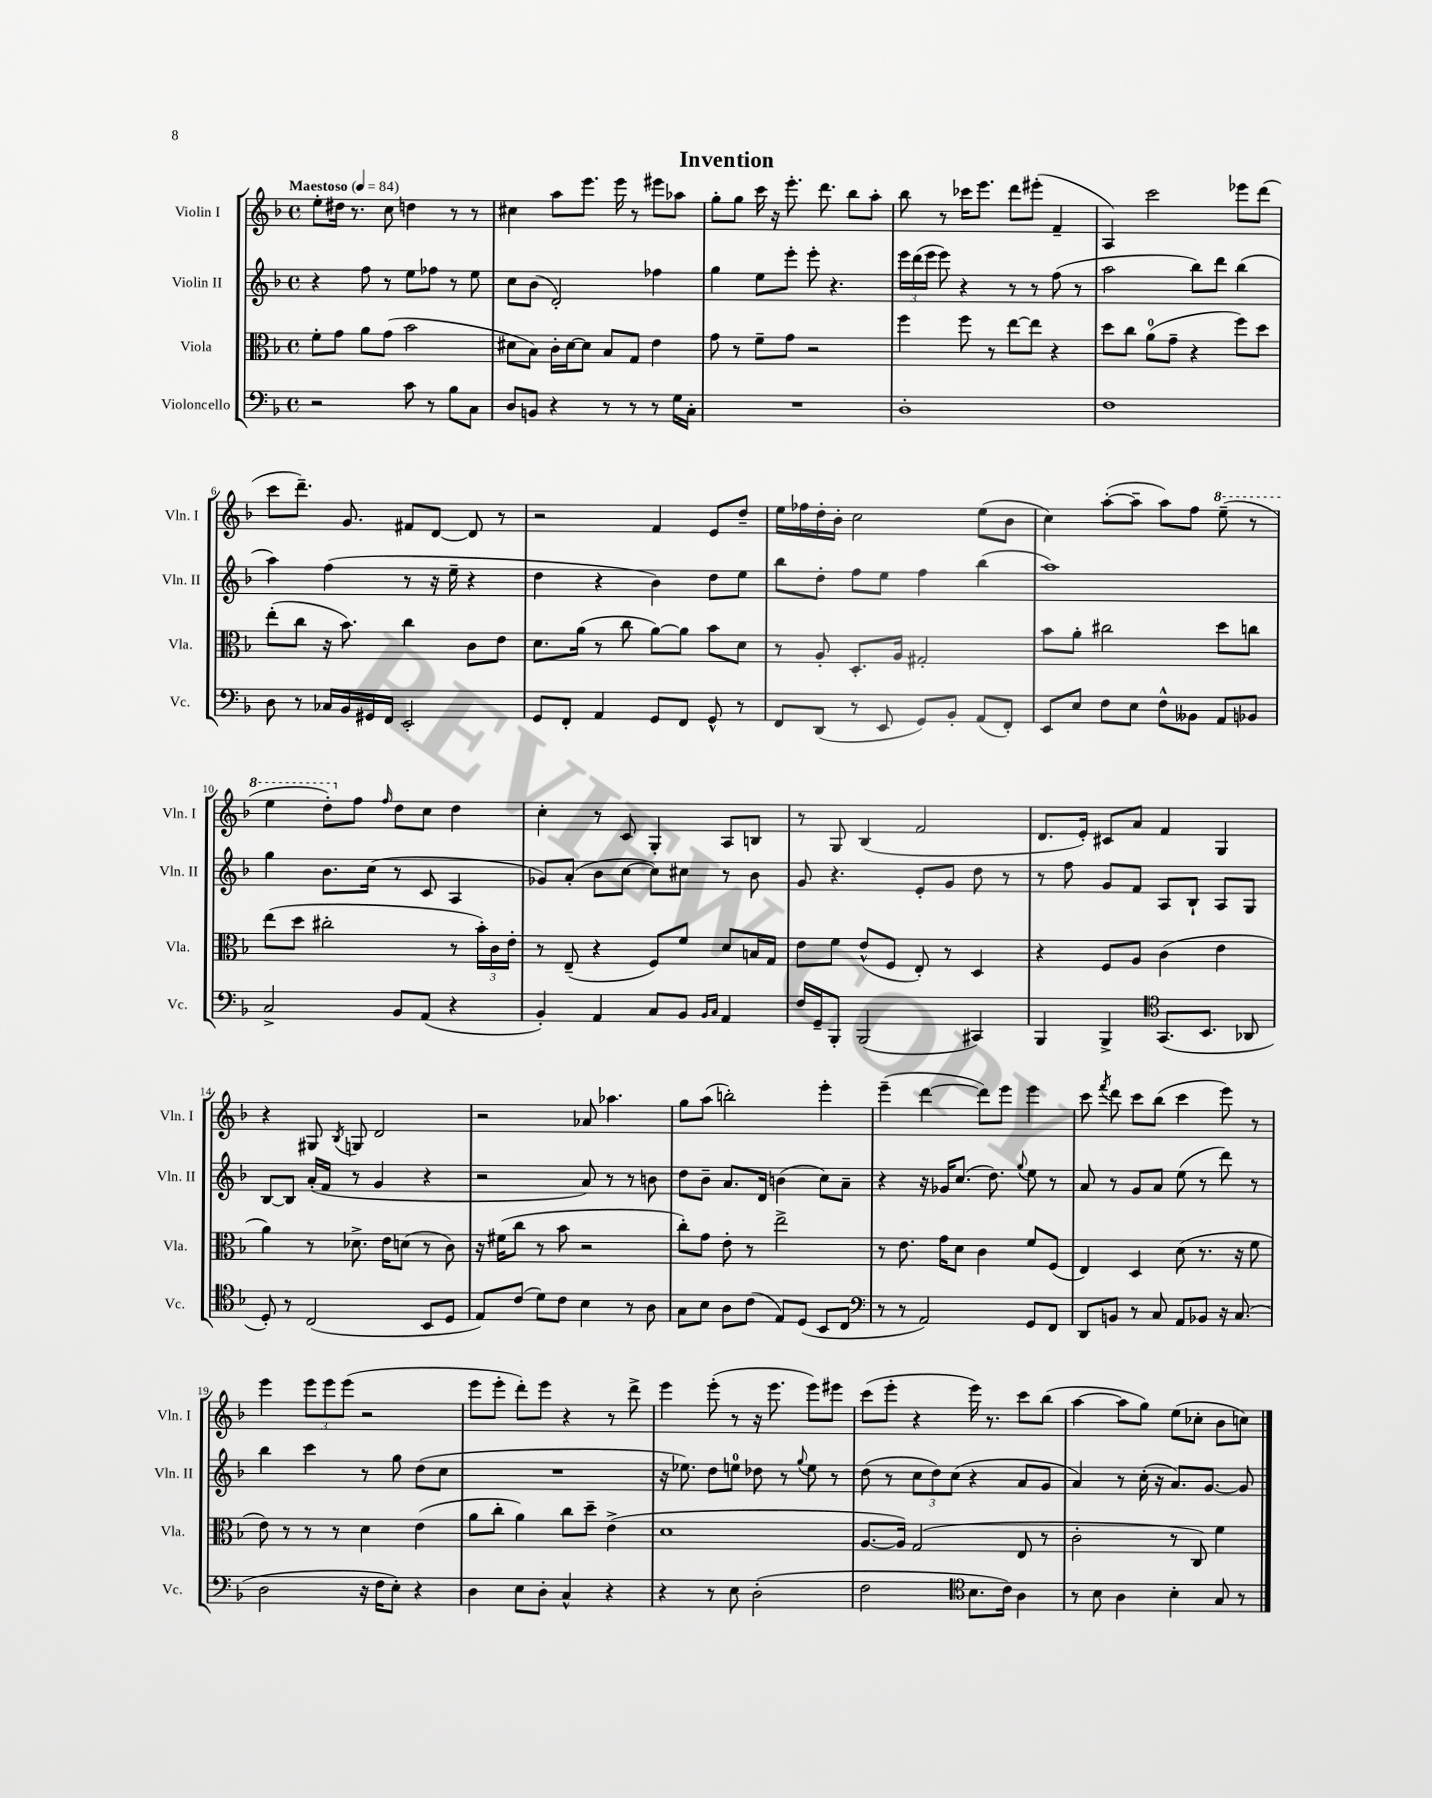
\header { title = "Invention" }
<<
\new StaffGroup <<
\new Staff = "s0" \with { instrumentName = "Violin I" shortInstrumentName = "Vln. I" } {
    \clef treble \key f \major \defaultTimeSignature \time 4/4 \tempo "Maestoso" 4 = 84
    \autoBeamOff e''8[-. dis''16] r8. c''8 d''4 r8 r8 |
    cis''4 a''8[ e'''8.] e'''16 r8 eis'''8[ aes''8] |
    g''8[-. g''8] c'''16 r16 e'''8.-. d'''8. bes''8[ a''8]-. |
    bes''8 r8 ces'''16[ e'''8.] d'''8[ eis'''8]-.( f'4-- |
    a4) c'''2 ees'''8[ d'''8]( |
    c'''8[ d'''8.]--) g'8. fis'8[ d'8]~ d'8 r8 |
    r2 f'4 e'8[ d''8]-- |
    e''16[ fes''16 d''16-. bes'16]-. c''2 e''8[( bes'8] |
    c''4) a''8[~-.( a''8]-- a''8[) f''8] \ottava #1 e'''8--( r8 |
    e'''4 d'''8[-.) \ottava #0 f''8] \grace { f''16 } d''8[ c''8] d''4 |
    c''4-. r8 c'8 g4-. a8[ b8] |
    r8 g8 bes4( f'2 |
    d'8.[ e'16]-.) cis'8[ a'8] f'4 g4 |
    r4 gis8 \acciaccatura { bes8 } g8 d'2 |
    r2 aes'8 aes''4. |
    g''8[ a''8]( b''2-.) e'''4-. |
    e'''4--( d'''4~ d'''8[) e'''8] e'''4 |
    c'''8 \acciaccatura { f'''8 } d'''8 c'''8[ bes''8]( c'''4 e'''8) r8 |
    e'''4 \tuplet 3/2 { e'''8[ e'''8 e'''8]( } r2 |
    e'''8[ e'''8]-. d'''8[-.) e'''8] r4 r8 d'''8-> |
    e'''4 e'''8-.( r8 r16 e'''8. e'''8[) eis'''8] |
    c'''8[( e'''8]-. r4 e'''16) r8. c'''8[ bes''8]( |
    a''4~ a''8[ g''8]) e''8[( ces''8]-. bes'8[ c''8]) \bar "|." |
}
\new Staff = "s1" \with { instrumentName = "Violin II" shortInstrumentName = "Vln. II" } {
    \clef treble \key f \major \defaultTimeSignature \time 4/4
    \autoBeamOff r4 f''8 r8 e''8[ fes''8] r8 e''8 |
    c''8[ bes'8]( d'2-.) fes''4 |
    g''4 e''8[ e'''8]-. e'''8-. r4. |
    \tuplet 3/2 { e'''16[ d'''16( e'''16] } e'''8) r4 r8 r8 f''8( r8 |
    a''2 bes''8[) d'''8] bes''4( |
    a''4) f''4( r8 r16 e''16-- r4 |
    d''4 r4 bes'4) d''8[ e''8] |
    bes''8[ d''8]-. f''8[ e''8] f''4 bes''4( |
    a''1) |
    g''4 bes'8.[ c''16]( r8 c'8 a4 |
    ges'8[) a'8]-.( bes'8[ c''8]~ c''8[) cis''8] r8 bes'8 |
    g'8 r4. e'8[-. g'8] d''8 r8 |
    r8 f''8 g'8[ f'8] a8[ bes8]-! a8[ g8] |
    bes8[~ bes8] a'16[-.( f'16] r8 g'4 r4 |
    r2 a'8) r8 r8 b'8 |
    d''8[ bes'8]-- a'8.[ d'16] b'4( c''8[) a'8]-- |
    r4 r16 ges'16[ c''8.]( d''8.) \appoggiatura { g''8 } e''8 r8 |
    a'8 r8 g'8[ a'8] e''8( r8 d'''8) r8 |
    bes''4 c'''4 r8 g''8 d''8[( c''8] |
    R1 |
    r16 ees''8.) d''8[ e''8]-0 des''8 r8 \appoggiatura { g''8 } e''8 r8 |
    d''8( r8 \tuplet 3/2 { c''8[ d''8) c''8]( } r4 a'8[ g'8] |
    a'4) r8 c''16-.( r16 a'8.[) g'8.]~ g'8 \bar "|." |
}
\new Staff = "s2" \with { instrumentName = "Viola" shortInstrumentName = "Vla." } {
    \clef alto \key f \major \defaultTimeSignature \time 4/4
    \autoBeamOff f'8[-. g'8] a'8[ g'8]( bes'2 |
    dis'8[ bes8]) c'16[-. dis'16~ dis'8] bes8[ g8] e'4 |
    g'8 r8 f'8[-- g'8] r2 |
    f''4 f''8 r8 e''8[~ e''8] r4 |
    d''8[ c''8] a'8[-0( g'8]-- r4 f''8[) d''8] |
    e''8[-.( c''8] r16 bes'8.) c''4 c'8[ e'8] |
    d'8.[ a'16]( r8 c''8 a'8[~) a'8] bes'8[ d'8] |
    r8 a8-. d8.[-. a16] gis2-. |
    bes'8[ a'8]-. cis''2 d''8[ c''8] |
    e''8[( d''8] cis''2-. r8 \tuplet 3/2 { bes'16[-.) c'16 e'16]-. } |
    r8 e8--( r4 f8[) f'8] d'8[ b16 g16] |
    e'8[ f'8] e'8[-^( f8] e8-.) r8 d4 |
    r4 f8[ a8] c'4( e'4 |
    a'4) r8 des'8.-> e'16[ d'8]( r8 c'8) |
    r16 fis'16[( c''8] r8 bes'8 r2 |
    c''8[-.) g'8] e'8-. r8 e''2-> |
    r8 e'8. g'16[ d'8] c'4 f'8[ f8]( |
    e4) d4 d'8( r8. r16 f'8 |
    e'8) r8 r8 r8 d'4 e'4( |
    a'8[ c''8]-. a'4) c''8[ d''8]-- e'4->( |
    d'1 |
    a8.[~ a16]) g2( e8 r8 |
    c'2-. r8 c8) f'4 \bar "|." |
}
\new Staff = "s3" \with { instrumentName = "Violoncello" shortInstrumentName = "Vc." } {
    \clef bass \key f \major \defaultTimeSignature \time 4/4
    \autoBeamOff r2 c'8 r8 bes8[ c8] |
    d8[ b,8] r4 r8 r8 r8 g16[ c16]-. |
    R1 |
    d1-. |
    f1 |
    d8 r8 ces16[ bes,16 gis,16 f,16] e,2-. |
    g,8[ f,8]-. a,4 g,8[ f,8] g,8-^ r8 |
    f,8[ d,8]( r8 e,8 g,8[) bes,8]-. a,8[( f,8]-.) |
    e,8[ e8] f8[ e8] f8[-^ beses,8] a,8[ bes,8] |
    c2-> bes,8[ a,8]( r4 |
    bes,4-.) a,4 c8[ bes,8] \grace { bes,16[ c16] } a,4 |
    f16[ g,16-- bes,,8]-. bes,,2( cis,4) |
    bes,,4 bes,,4-> \clef tenor g,8.[( bes,8.] aes,8 |
    d8-.) r8 c2( bes,8[ d8] |
    e8[) c'8]( d'8[) c'8] bes4 r8 a8 |
    g8[ bes8] a8[ c'8]( e8[) d8]( bes,8[ c8] |
    \clef bass r8 r8 a,2) g,8[ f,8] |
    d,8[ b,8] r8 c8 a,8[ bes,8] r16 c8.( |
    d2 r16 f16[ e8]-.) r4 |
    d4 e8[ d8]-. c4-^ r4 |
    r4 r8 e8 d2-.( |
    f2 \clef tenor bes8.[ c'16]) a4 |
    r8 bes8 a4 bes4-. g8 r8 \bar "|." |
}
>>
>>
